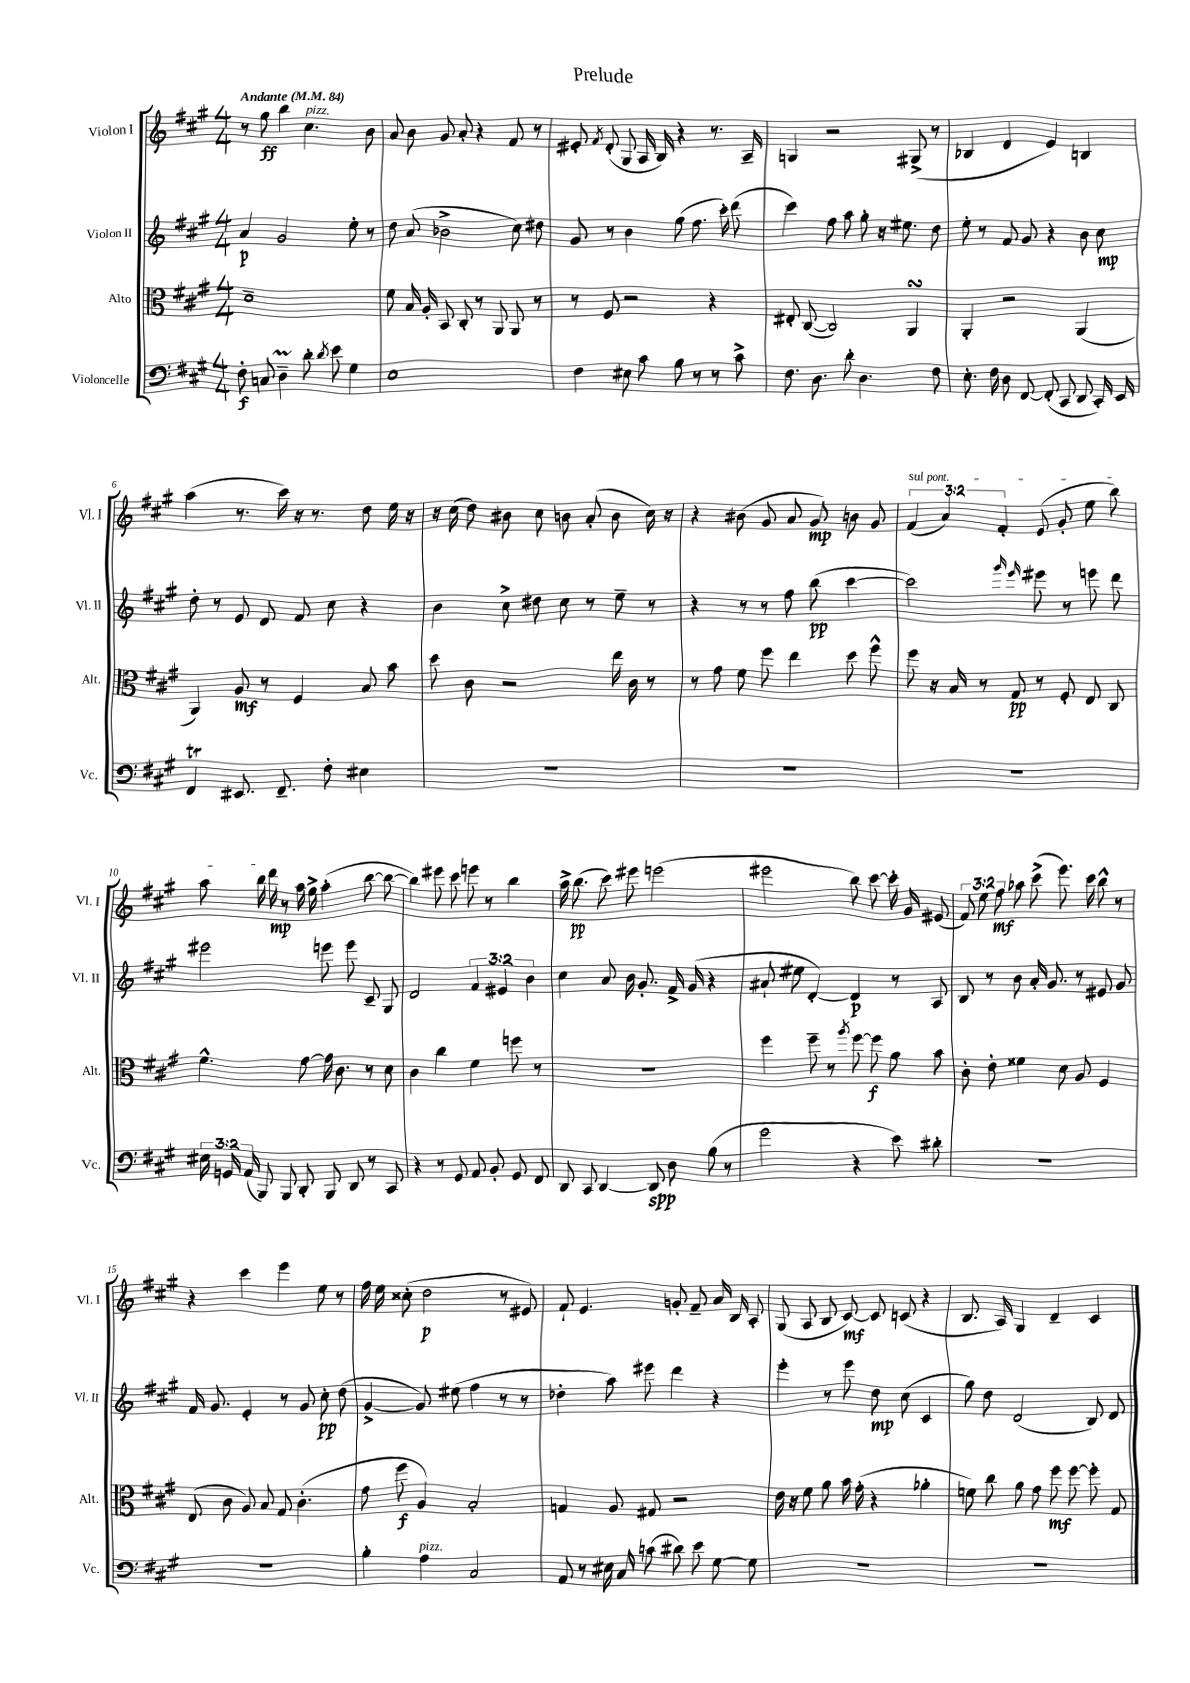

**kern	**dynam	**kern	**dynam	**kern	**dynam	**kern	**dynam
*part4	*part4	*part3	*part3	*part2	*part2	*part1	*part1
*staff4	*staff4	*staff3	*staff3	*staff2	*staff2	*staff1	*staff1
*I"Violoncelle	*	*I"Alto	*	*I"Violon II	*	*I"Violon I	*
*I'Vc.	*	*I'Alt.	*	*I'Vl. II	*	*I'Vl. I	*
*clefF4	*	*clefC3	*	*clefG2	*	*clefG2	*
*k[f#c#g#]	*	*k[f#c#g#]	*	*k[f#c#g#]	*	*k[f#c#g#]	*
*M4/4	*	*M4/4	*	*M4/4	*	*M4/4	*
*MM84	*	*MM84	*	*MM84	*	*MM84	*
=1	=1	=1	=1	=1	=1	=1	=1
!	!	!	!	!	!	!LO:TX:a:B:t=Andante	!
8F#'\	f	1d~	.	4a/	p	8r	.
8Cn/	.	.	.	.	.	8gg#\	ff
4DM~\	.	.	.	2g#/	.	4bb\	.
!	!	!	!	!	!	!LO:TX:a:i:t=pizz.	!
8d'\	.	.	.	.	.	4.cc#\	.
8qd/	.	.	.	.	.	.	.
8e\	.	.	.	.	.	.	.
4G#\	.	.	.	8ee'\	.	.	.
.	.	.	.	8r	.	8b\	.
=2	=2	=2	=2	=2	=2	=2	=2
1E	.	8f#\	.	8dd\	.	8a/	.
.	.	16B/	.	(8a/	.	8b\	.
.	.	16A'/	.	.	.	.	.
.	.	8BB/	.	2b-X^\	.	8g#/	.
.	.	8C#'/	.	.	.	8a'/	.
.	.	8r	.	.	.	4r	.
.	.	8AA/	.	.	.	.	.
.	.	8AA/	.	8cc#\)	.	8f#/	.
.	.	8r	.	8dd#X\	.	8r	.
=3	=3	=3	=3	=3	=3	=3	=3
4F#\	.	8r	.	8g#/	.	8e#X'/	.
.	.	.	.	.	.	8qf#/	.
.	.	8F#/	.	8r	.	(8d'/	.
8E#X\	.	2r	.	4b\	.	8G#/	.
8c#\	.	.	.	.	.	16A/	.
.	.	.	.	.	.	16B/)	.
8B\	.	.	.	(8gg#\	.	4r	.
8r	.	.	.	8.ff#\	.	.	.
8r	.	4r	.	.	.	8.r	.
.	.	.	.	16ccc#'\)	.	.	.
8c#^\	.	.	.	(8ddd\	.	.	.
.	.	.	.	.	.	16A~/	.
=4	=4	=4	=4	=4	=4	=4	=4
8.F#\	.	8E#X'/	.	4ccc#\)	.	4Gn/	.
.	.	([8C#/	.	.	.	.	.
8.D\	.	.	.	.	.	.	.
.	.	2C#/])	.	8ff#\	.	2r	.
8d'\	.	.	.	8aa\	.	.	.
4.D\	.	.	.	8gg#'\	.	.	.
.	.	.	.	16r	.	.	.
.	.	.	.	8.ee#X\	.	.	.
.	.	4AAsSSs/	.	.	.	(8G#X^/	.
8F#\	.	.	.	8dd\	.	8r	.
=5	=5	=5	=5	=5	=5	=5	=5
8.E'\	.	4AA'/	.	8ee'\	.	4B-X/	.
.	.	.	.	8r	.	.	.
16F#\	.	.	.	.	.	.	.
8D\	.	2r	.	8f#/	.	4d/	.
[8FF#/	.	.	.	8g#/	.	.	.
(8FF#'/]	.	.	.	4r	.	4e/)	.
8CC#/	.	.	.	.	.	.	.
8DD/	.	(4AA/	.	8b\	.	4Bn/	.
16CC#'/)	.	.	.	8cc#\	mp	.	.
16EE/	.	.	.	.	.	.	.
!!LO:LB:g=z
=6	=6	=6	=6	=6	=6	=6	=6
4FF#T/	.	4AA/)	.	8dd'\	.	(4aa\	.
.	.	.	.	8r	.	.	.
8.EE#X/	.	8A/	mf	8e/	.	8.r	.
.	.	8r	.	8d/	.	.	.
8.FF#~/	.	.	.	.	.	16ccc#\)	.
.	.	4F#/	.	8f#/	.	16r	.
.	.	.	.	.	.	8.r	.
8F#'\	.	.	.	8cc#\	.	.	.
4E#X\	.	8B/	.	4r	.	8dd\	.
.	.	8b\	.	.	.	16ee\	.
.	.	.	.	.	.	16r	.
=7	=7	=7	=7	=7	=7	=7	=7
1r	.	8dd\	.	4b\	.	16r	.
.	.	.	.	.	.	(16cc#\	.
.	.	8c#\	.	.	.	8dd\)	.
.	.	2r	.	8cc#^\	.	8b#X\	.
.	.	.	.	8dd#X\	.	8cc#\	.
.	.	.	.	8cc#\	.	8bn\	.
.	.	.	.	8r	.	(8a'/	.
.	.	16ee\	.	8ee~\	.	8b\	.
.	.	16c#\	.	.	.	.	.
.	.	8r	.	8r	.	16cc#\)	.
.	.	.	.	.	.	16r	.
=8	=8	=8	=8	=8	=8	=8	=8
1r	.	8r	.	4r	.	4r	.
.	.	8g#\	.	.	.	.	.
.	.	8f#\	.	8r	.	(8b#X\	.
.	.	8ff#\	.	8r	.	8g#/	.
.	.	4ee\	.	8ff#\	.	8a/	.
.	.	.	.	(8bb\	pp	8g#/)	mp
.	.	8dd\	.	[4ccc#\	.	8bn\	.
.	.	8ff#^^\	.	.	.	8g#/	.
=9	=9	=9	=9	=9	=9	=9	=9
!	!	!	!	!	!	!LO:TX:a:i:t=sul pont.	!
1r	.	8ff#\	.	2ccc#\])	.	(6f#/	.
.	.	16r	.	.	.	.	.
.	.	.	.	.	.	6a/)	.
.	.	16B/	.	.	.	.	.
.	.	8r	.	.	.	.	.
.	.	.	.	.	.	6f#'/	.
.	.	8G#/	pp	.	.	.	.
.	.	.	.	16qqggg#/	.	.	.
.	.	.	.	16qqeee/	.	.	.
.	.	8r	.	8eee#X\	.	(8e/	.
.	.	8F#'/	.	8r	.	8g#'/	.
.	.	8E/	.	8eeen\	.	8ee\	.
.	.	8C#/	.	8ddd\	.	8bb\)	.
!!LO:LB:g=z
=10	=10	=10	=10	=10	=10	=10	=10
24E#X\	.	4.f#^^\	.	2eee#X\	.	8aa\	.
24GGn/	.	.	.	.	.	.	.
(24AA/	.	.	.	.	.	.	.
8BBB/)	.	.	.	.	.	16bb\	.
.	.	.	.	.	.	16ddd\	mp
8BBB/	.	.	.	.	.	8r	.
8DD'/	.	[8g#\	.	.	.	16aa\	.
.	.	.	.	.	.	16gg#^\	.
8BBB/	.	16g#\]	.	8eeen\	.	(4aa'\	.
.	.	8.c#\	.	.	.	.	.
8DD/	.	.	.	8eee\	.	.	.
8r	.	8r	.	8c#~/	.	[8bb\	.
8CC#/	.	8d\	.	8G#/	.	8bb\_	.
=11	=11	=11	=11	=11	=11	=11	=11
4r	.	4c#\	.	2d/	.	4bb\])	.
8r	.	4cc#\	.	.	.	8eee#X\	.
8GG#/	.	.	.	.	.	8ccc#\	.
8AA/	.	4f#\	.	6f#/	.	8eeen\	.
8BB'/	.	.	.	.	.	8r	.
.	.	.	.	6e#X/	.	.	.
8GG#/	.	8ffn\	.	.	.	4bb\	.
.	.	.	.	6b\	.	.	.
8FF#/	.	8r	.	.	.	.	.
=12	=12	=12	=12	=12	=12	=12	=12
8DD/	.	1r	.	4cc#\	.	16aa^\	.
.	.	.	.	.	.	(8.bb\	pp
8CC#/	.	.	.	.	.	.	.
[4DD/	.	.	.	8a/	.	8ccc#\)	.
.	.	.	.	16b\	.	8eee#X\	.
.	.	.	.	8.g#'/	.	.	.
8DD/]	spp	.	.	.	.	(2eeen\	.
8D\	.	.	.	16f#^/	.	.	.
.	.	.	.	(16g#/	.	.	.
(8B\	.	.	.	4r	.	.	.
8r	.	.	.	.	.	.	.
=13	=13	=13	=13	=13	=13	=13	=13
2g#\	.	4ff#\	.	8a#X`/	.	2eee#X\	.
.	.	.	.	8ee#X\	.	.	.
.	.	8ff#~\	.	[4d'/)	.	.	.
.	.	8r	.	.	.	.	.
.	.	8qaa/	.	.	.	.	.
4r	.	[8ff#\	.	4d/]	p	8bb\)	.
.	.	8ff#\]	f	.	.	[8ccc#\	.
8e\)	.	8a\	.	8r	.	16ccc#'\]	.
.	.	.	.	.	.	16g#/	.
8d#X'\	.	8b\	.	8A/	.	(8e#X/	.
=14	=14	=14	=14	=14	=14	=14	=14
1r	.	8c#'\	.	8B/	.	12f#/)	.
.	.	.	.	.	.	12ee\	.
.	.	8e'\	.	8r	.	.	.
.	.	.	.	.	.	12ff#\	mf
.	.	4f##X\	.	8b\	.	8aa-X\	.
.	.	.	.	16a'/	.	(8ccc#^\	.
.	.	.	.	8.g#/	.	.	.
.	.	8d\	.	.	.	8.eee\)	.
.	.	8A/	.	8r	.	.	.
.	.	.	.	.	.	16ccc#\	.
.	.	4F#/	.	8e#X/	.	8bb^^\	.
.	.	.	.	8g#/	.	8r	.
!!LO:LB:g=z
=15	=15	=15	=15	=15	=15	=15	=15
1r	.	(8E/	.	16f#/	.	4r	.
.	.	.	.	8.g#/	.	.	.
.	.	8c#\	.	.	.	.	.
.	.	8A/)	.	4e'/	.	4ccc#\	.
.	.	8B/	.	.	.	.	.
.	.	8G#/	.	8r	.	4eee\	.
.	.	(4.c#'\	.	8g#/	.	.	.
.	.	.	.	8cc#'\	pp	8ee\	.
.	.	.	.	(8dd\	.	8r	.
=16	=16	=16	=16	=16	=16	=16	=16
4B'\	.	8g#\	.	[4g#^/	.	16ff#\	.
.	.	.	.	.	.	16ee\	.
.	.	8ff#\	f	.	.	(8cc##X'\	.
!LO:TX:a:i:t=pizz.	!	!	!	!	!	!	!
4A\	.	4A/)	.	8g#/])	.	2dd\	p
.	.	.	.	(8ee#X\	.	.	.
2C#/	.	2B'/	.	4ff#\	.	.	.
.	.	.	.	8r	.	8r	.
.	.	.	.	8r	.	8e#X/)	.
=17	=17	=17	=17	=17	=17	=17	=17
8AA/	.	4Gn/	.	4dd-X'\	.	8f#`/	.
8r	.	.	.	.	.	4.e/	.
16E#X\	.	8A/	.	8aa\)	.	.	.
16C#/	.	.	.	.	.	.	.
(8cn\	.	8G#X/	.	8eee#X\	.	.	.
8d#X\)	.	2r	.	4ddd\	.	8gn'/	.
8e\	.	.	.	.	.	8f#~/	.
[8G#\	.	.	.	4r	.	16a/	.
.	.	.	.	.	.	16B/	.
8G#\]	.	.	.	.	.	8A'/	.
=18	=18	=18	=18	=18	=18	=18	=18
1r	.	16e\	.	4eee'\	.	(8G#/	.
.	.	16r	.	.	.	.	.
.	.	8f#\	.	.	.	8A/	.
.	.	8a\	.	8r	.	8B/	.
.	.	16b\	.	8eee\	.	[8c#/)	mf
.	.	(16g#'\	.	.	.	.	.
.	.	4r	.	8dd\	mp	8c#/]	.
.	.	.	.	(8cc#\	.	(8cn/	.
.	.	4a-X'\	.	4c#/	.	4r	.
=19	=19	=19	=19	=19	=19	=19	=19
1r	.	8fn\)	.	8gg#\)	.	8.B/	.
.	.	8cc#\	.	8dd\	.	.	.
.	.	.	.	.	.	16A/)	.
.	.	8a\	.	(2d/	.	4G#/	.
.	.	8g#\	.	.	.	.	.
.	.	8ff#\	mf	.	.	4d~/	.
.	.	[8ff#\	.	.	.	.	.
.	.	8ff#'\]	.	8B/)	.	4c#/	.
.	.	8G#/	.	8d/	.	.	.
==	==	==	==	==	==	==	==
*-	*-	*-	*-	*-	*-	*-	*-
